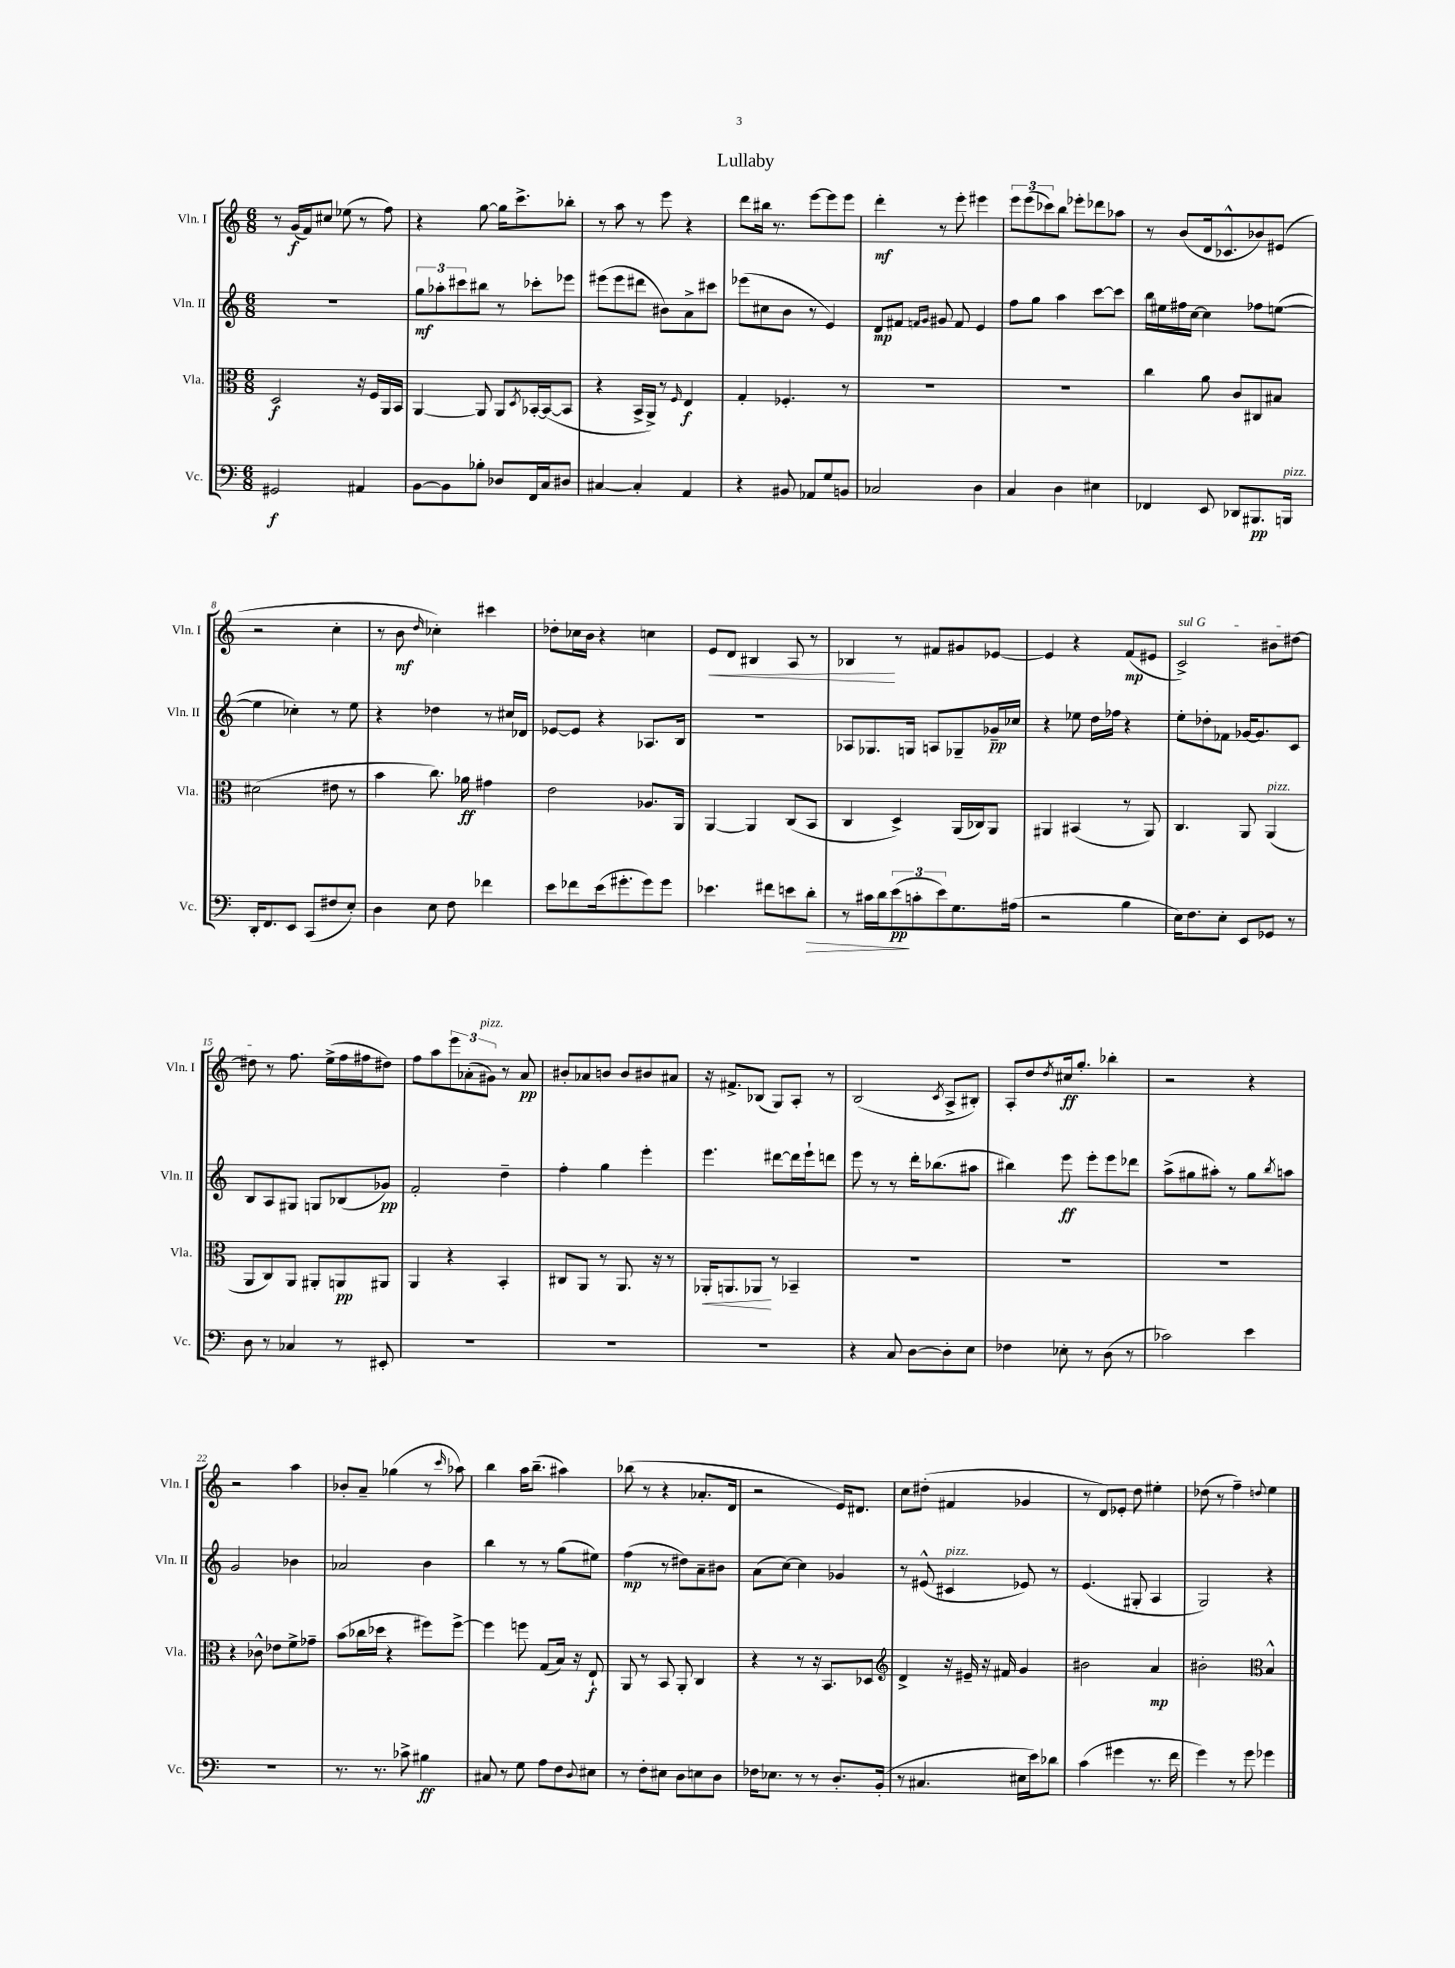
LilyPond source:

\header { title = "Lullaby" }
<<
\new StaffGroup <<
\new Staff = "s0" \with { instrumentName = "Vln. I" shortInstrumentName = "Vln. I" } {
    \clef treble \key c \major \numericTimeSignature \time 6/8
    r8 g'16\f( f'16) cis''8 ees''8( r8 f''8) |
    r4 g''8~ g''16 c'''8.-> bes''8-. |
    r8 a''8 r8 e'''8 r4 |
    d'''8 bis''16 r8. e'''8~ e'''8 e'''8 |
    d'''4-.\mf r8 e'''8-. eis'''4 |
    \tuplet 3/2 { e'''8 e'''8( ces'''8) } b''8 ees'''8-. des'''8 aes''8 |
    r8 b'8( d'16 ces'8.-^ bes'8) eis'8( |
    r2 c''4-. |
    r8 b'8\mf \grace { d''16 } ces''4-.) cis'''4 |
    des''8-. ces''16 b'16 r4 c''4 |
    e'8\< d'8 bis4 a8 r8 |
    bes4\! r8 fis'8 gis'8 ees'8~ |
    ees'4 r4 f'8\mp( eis'8 |
    \once \override TextSpanner.bound-details.left.text = \markup { \italic "sul G" } c'2->\startTextSpan) bis'8 dis''8~ |
    dis''8\stopTextSpan r8 f''8. e''16->( f''16 fis''16 dis''8) |
    f''8 a''8 \tuplet 3/2 { e'''8 aes'8-.( gis'8^\markup { \italic "pizz." }) } r8 aes'8\pp |
    bis'8-. aes'8 b'8 b'8 bis'8 ais'8 |
    r16 fis'8.-> bes8( g8) a8-. r8 |
    b2( \acciaccatura { c'8 } a8-> bis8-.) |
    a8-. d''8 \acciaccatura { d''8 } cis''16\ff g''8.-. bes''4-. |
    r2 r4 |
    r2 a''4 |
    bes'8-. a'8-- ges''4( r8 \grace { c'''16 } aes''8) |
    b''4 a''16 b''8.--( ais''4) |
    bes''8( r8 r4 aes'8.-. d'16 |
    r2 e'16) dis'8. |
    c''8 dis''8-.( fis'4 ges'4 |
    r8 d'8) ees'8-. d''8 eis''4-. |
    des''8( r8 f''4--) \appoggiatura { d''8 } e''4 \bar "|." |
}
\new Staff = "s1" \with { instrumentName = "Vln. II" shortInstrumentName = "Vln. II" } {
    \clef treble \key c \major \numericTimeSignature \time 6/8
    R2. |
    \tuplet 3/2 { g''8\mf aes''8-. cis'''8 } bis''8 r8 ces'''8-. ees'''8 |
    eis'''8( eis'''8 dis'''8 bis'8) a'8-> cis'''8 |
    ees'''8( cis''8 b'8 r8 e'4) |
    d'8\mp fis'8 \grace { f'16 g'16 } gis'8 f'8 e'4 |
    f''8 g''8 a''4 c'''8~ c'''8 |
    b''16 eis''16 fis''16 c''16~ c''4 fes''8 e''8~( |
    e''4 ces''4-.) r8 e''8 |
    r4 des''4 r8 cis''16 des'16 |
    ees'8~ ees'8 r4 aes8. b16 |
    R2. |
    aes8 ges8. g16 a8 ges8-- ges'16--\pp ces''16 |
    r4 ees''8 d''16 fes''16 r4 |
    e''8-. des''8-. fes'8 ges'16~ ges'8. c'8 |
    b8 a8 gis8 g8 bes8( ges'8\pp) |
    f'2-. d''4-- |
    f''4-. g''4 e'''4-. |
    e'''4. dis'''8~ dis'''16 e'''16-! d'''8 |
    e'''8 r8 r8 d'''16-. bes''8.( ais''8 |
    bis''4) e'''8\ff e'''8-. e'''8 des'''8 |
    a''8->( gis''8 ais''8-.) r8 gis''8 \acciaccatura { b''8 } a''8 |
    g'2 bes'4 |
    aes'2 b'4 |
    b''4 r8 r8 g''8( eis''8) |
    f''4\mp( r8 dis''8) a'8-- bis'8 |
    a'8( c''8~) c''4 ges'4 |
    r8 eis'8-^( cis'4^\markup { \italic "pizz." } ees'8) r8 |
    e'4.( gis8-. a4 |
    g2) r4 \bar "|." |
}
\new Staff = "s2" \with { instrumentName = "Vla." shortInstrumentName = "Vla." } {
    \clef alto \key c \major \numericTimeSignature \time 6/8
    d2\f r16 f16 a,16 b,16 |
    a,4~ a,8 a,8 \acciaccatura { d8 } bes,16~-. bes,16~( bes,8 |
    r4 b,16-> a,16->) r8 \grace { f16 } e4\f |
    g4-. fes4.-. r8 |
    R2. |
    R2. |
    c''4 a'8 c'8 cis8 bis8 |
    dis'2( eis'8 r8 |
    b'4 c''8.) aes'16\ff gis'4 |
    e'2 aes8. a,16 |
    a,4~ a,4 c8( b,8 |
    c4 d4->) a,16( ces16) a,8 |
    ais,4 bis,4( r8 ais,8) |
    c4. a,8 a,4^\markup { \italic "pizz." }( |
    a,8 c8) a,8 ais,8-. a,8\pp ais,8 |
    a,4 r4 b,4-. |
    cis8 a,8 r8 a,8. r16 r8 |
    aes,16-.\< a,8. aes,8\! r8 bes,4-- |
    R2. |
    R2. |
    R2. |
    r4 ces'8-^ ees'8 f'8-> ges'8-- |
    b'8( ces''16 des''16 r4 fis''8) fis''8~-> |
    fis''4 f''8 g8( b16) r16 e8-!\f |
    a,8 r8 b,8 a,8-. c4 |
    r4 r8 r16 b,8. des8 |
    \clef treble d'4-> r16 eis'16-- r16 fis'16 g'4 |
    bis'2 a'4\mp |
    bis'2-. \clef alto b4-^ \bar "|." |
}
\new Staff = "s3" \with { instrumentName = "Vc." shortInstrumentName = "Vc." } {
    \clef bass \key c \major \numericTimeSignature \time 6/8
    gis,2\f ais,4 |
    b,8~ b,8 bes8-. des8 f,16 c16 dis8 |
    cis4~ cis4-. a,4 |
    r4 bis,8 aes,8 g8 b,8 |
    ces2 d4 |
    c4 d4 eis4 |
    fes,4 e,8 des,8 bis,,8.\pp b,,16^\markup { \italic "pizz." } |
    d,16-. f,8. e,8 c,8( fis8 e8-.) |
    d4 e8 f8 fes'4 |
    e'8 fes'8 e'16( gis'8.-. gis'8) gis'8 |
    ees'4. fis'8 e'8 d'8-.\> |
    r8 cis'16 d'16 \tuplet 3/2 { e'8\pp\!( c'8-. e'8) } g8. ais16( |
    r2 b4 |
    e16) f8. e8-. e,8 ges,8 r8 |
    d8 r8 ces4 r8 eis,8-. |
    R2. |
    R2. |
    R2. |
    r4 c8 d8~ d8-. e8 |
    fes4 ees8-. r8 d8( r8 |
    ces'2) e'4 |
    R2. |
    r8. r8. ces'8-> bis4\ff |
    cis8 r8 g8 a8 f8 \appoggiatura { d8 } eis8 |
    r8 f8-. eis8 d8 e8 d8 |
    fes16 ees8. r8 r8 d8.-. b,16-.( |
    r8 cis4. eis16 e'16) des'8 |
    c'4( gis'4 r8. f'16 |
    g'4) r8 g'8 ges'4 \bar "|." |
}
>>
>>
